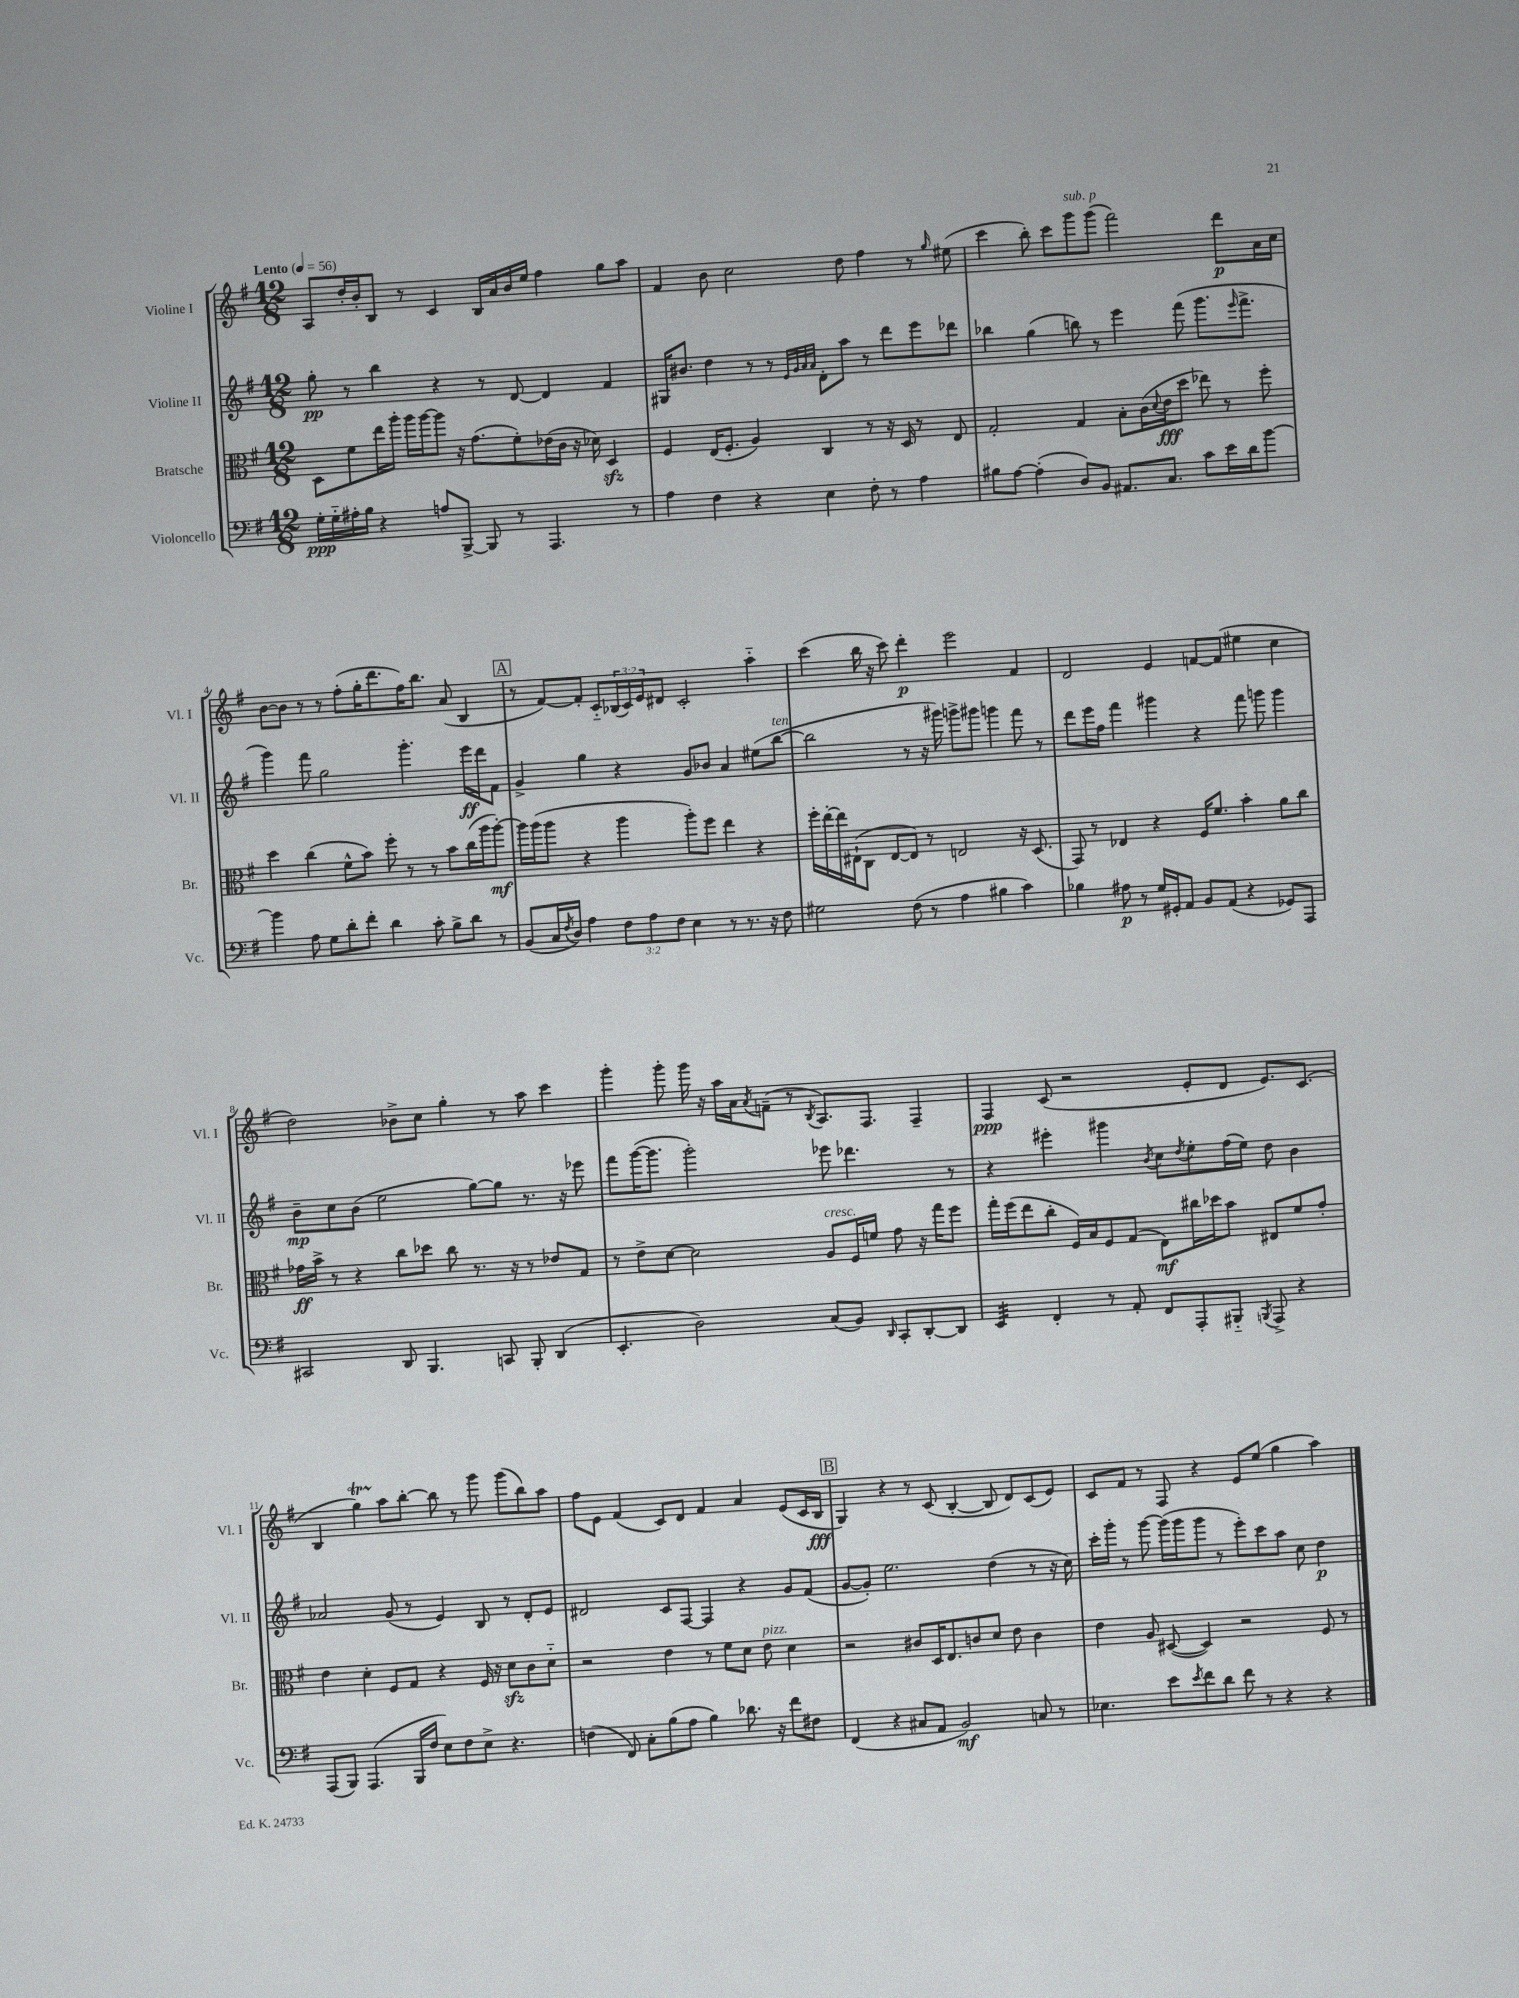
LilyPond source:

<<
\new StaffGroup <<
\new Staff = "s0" \with { instrumentName = "Violine I" shortInstrumentName = "Vl. I" } {
    \clef treble \key g \major \numericTimeSignature \time 12/8 \override Staff.TupletNumber.text = #tuplet-number::calc-fraction-text \tempo "Lento" 4 = 56
    a8 d''16-. b'16-. b8 r8 c'4 b16 a'16 b'16 e''16 fis''4 g''8 a''8 |
    fis'4 b'8 c''2 d''8 fis''4 r8 \grace { g''16 } eis''8( |
    c'''4 b''8-.) c'''8 g'''8^\markup { \italic "sub. p" } g'''8( fis'''2) d'''8\p a'16 c''16 |
    b'8~ b'8 r8 r8 fis''8-.( g''16-. d'''8. fis''16) b''8. a'8( b4 |
    \mark \markup { \box "A" } r8 fis'8~) fis'8-. c'8-_ \tuplet 3/2 { bes16( c'16) e'16 } dis'8 c'2-. a''4-_ |
    c'''4( b''16 r16 c'''8) d'''4-.\p e'''2 fis'4 |
    d'2 e'4 f'8~ f'8( eis''4 c''4 |
    d''2) bes'8-> c''8 g''4-. r8 a''8 c'''4 |
    g'''4-. g'''8-. g'''16 r16 a''16 a'16 \acciaccatura { a'8 } f'8--( r8 \acciaccatura { b8 } a8.) fis8. fis4-- |
    fis4\ppp c'8( r2 e'8-. d'8 e'8.) c'8.( |
    b4 g''4\startTrillSpan) a''8\stopTrillSpan b''8~-. b''8 r8 g'''8 g'''8( b''8) a''8 |
    fis''8 e'8 fis'4( c'8) d'8 fis'4 a'4 e'8( c'16 b16\fff |
    \mark \markup { \box "B" } g4) r4 r8 c'8( b4~-. b8 d'8) c'8( e'8) |
    c'8 fis'8 r8 fis8 r4 e'8 e''8( g''4 a''4) \bar "|." |
}
\new Staff = "s1" \with { instrumentName = "Violine II" shortInstrumentName = "Vl. II" } {
    \clef treble \key g \major \numericTimeSignature \time 12/8
    g''8-.\pp r8 b''4 r4 r8 d'8~ d'4 fis'4 |
    gis16 bis'8. d''4 r8 r8 \grace { e'32 g'32 a'32 a'32 } d'8-. a''8 r8 d'''8 e'''8 des'''8 |
    bes''4 g''4( b''8) r8 e'''4 fis'''8( g'''8. \grace { e'''16 } fis'''8.-> |
    g'''4) fis'''8 g''2 g'''4.-. e'''16\ff d'''16 fis'8 |
    \mark \markup { \box "A" } g'4-> g''4 r4 g'8 bes'8 a'4 eis''8( b''8~^\markup { \italic "ten." } |
    b''2 r8 r16 gis'''16) g'''8-> gis'''8 g'''4 fis'''8 r8 |
    d'''8 e'''16 fis''16 fis'''4 gis'''4 r4 fis'''8 g'''8 g'''4 |
    b'8--\mp c''8 b'8( e''2 g''8~) g''8 r8. r16 ees'''8 |
    fis'''8 g'''16~( g'''8. g'''2-.) ees'''8 des'''4. r8 |
    r4 eis'''4-. gis'''4 \acciaccatura { b'8 } c''8 \acciaccatura { d''8 } e''8-. fis''16( e''16) d''8 b'4 |
    aes'2 g'8( r8 e'4) b8 r8 d'8-. e'8 |
    dis'2 c'8 fis8~ fis4 r4 g'8 fis'8( |
    \mark \markup { \box "B" } g'8~ g'8-.) e''2. d''4( r8 r16 c''16) |
    c'''16-. g'''16-. r8 g'''8~ g'''16( g'''16 g'''8 r8 e'''8-.) c'''8 a''8 c''8 d''4\p \bar "|." |
}
\new Staff = "s2" \with { instrumentName = "Bratsche" shortInstrumentName = "Br." } {
    \clef alto \key g \major \numericTimeSignature \time 12/8
    d8 fis'8 e''16 a''16-. a''16 a''16~ a''8 r16 g'8.( fis'8-.) ees'16( c'16 r16 des'16) d4\sfz |
    fis4 e16( fis8.-. a4) c4 r8 r16 d16 r8 e8 |
    g2-. g4 b8-. c'16( \appoggiatura { d'8 } e'16\fff d''8 ees''8) r8 fis''8-. |
    d''4 c''4( fis'8-^ b'8) fis''8-. r8 r8 b'8 c''16( a''16 a''8~-.\mf) |
    \mark \markup { \box "A" } a''16 a''16( a''8 r4 a''4 a''8-.) fis''8 e''4 r4 |
    fis''16-. e''16~-. e''16 eis16-!( c8 eis8~ eis8) r8 e2 r16 d8.( |
    g,8) r8 ees4 r4 fis16 fis'8. b'4-. a'8 c''8 |
    ges'16\ff b'16-> r8 r4 c''8 des''8 c''8 r8. r16 r8 ees'8 g8 |
    r8 e'8-> d'8~ d'2 a8^\markup { \italic "cresc." } fis16 f'16 g'8 r16 g''16 fis''8 |
    g''16-. fis''16( e''8 c''8-. fis16) b16 fis8 g8( e8\mf) cis''16 des''16 b'8 eis8 fis'8 g'8-. |
    e'4 d'4-. fis8 g8 r4 fis16 r16 d'8\sfz c'8 d'8-_ |
    r2 e'4 r8 fis'8 d'8 e'8^\markup { \italic "pizz." } d'4 |
    \mark \markup { \box "B" } r2 cis'8 d16 e8. c'8 d'8 e'8 c'4 |
    e'4 a8 dis8~( dis4) r2 fis8 r8 \bar "|." |
}
\new Staff = "s3" \with { instrumentName = "Violoncello" shortInstrumentName = "Vc." } {
    \clef bass \key g \major \numericTimeSignature \time 12/8 \override Staff.TupletNumber.text = #tuplet-number::calc-fraction-text
    g16-.\ppp g16-_ ais16-. b16 r4 a8 b,,8~-> b,,8 r8 a,,4. r8 |
    a4 fis4 r4 e4 fis8-. r8 a4 |
    bis8 a8~ a4-.( d8) b,8 ais,8. c8. c'8 e'16 d'16 b'8~ |
    b'4 a8 g8 d'8-. fis'8-. d'4 c'8-. b8-> d'8 r8 |
    \mark \markup { \box "A" } b,8( c16 \acciaccatura { fis8 } d16) a4 \tuplet 3/2 { fis8 a8 fis8 } e4 r8 r8. r16 fis8 |
    gis2 fis8( r8 a4 bis4 c'4) |
    bes4 ais8\p r8 g16 gis,16-. a,8 b,8 a,8( r4 ges,8) a,,8 |
    cis,2 d,8 b,,4. c,8 b,,8-. d,4( |
    e,4.-. d2) c8( b,8) \grace { d,16 } c,8-. d,8~-. d,8 |
    e,4:32 fis,4-. r8 a,8-. fis,8 a,,8-. bis,,8-_ \acciaccatura { b,,8 } a,,8-> r4 |
    a,,8( b,,8) a,,4.( b,,16 fis16 e8) fis8 e8-> r4. |
    f4( fis,8) c8-. b8( a8 b4) des'8. r16 fis'8 fis8 |
    \mark \markup { \box "B" } fis,4( r4 cis8 a,8 b,2\mf) c8 r8 |
    ees4. e'8 \acciaccatura { e'8 } fis'8 d'8 fis'8 r8 r4 r4 \bar "|." |
}
>>
>>
